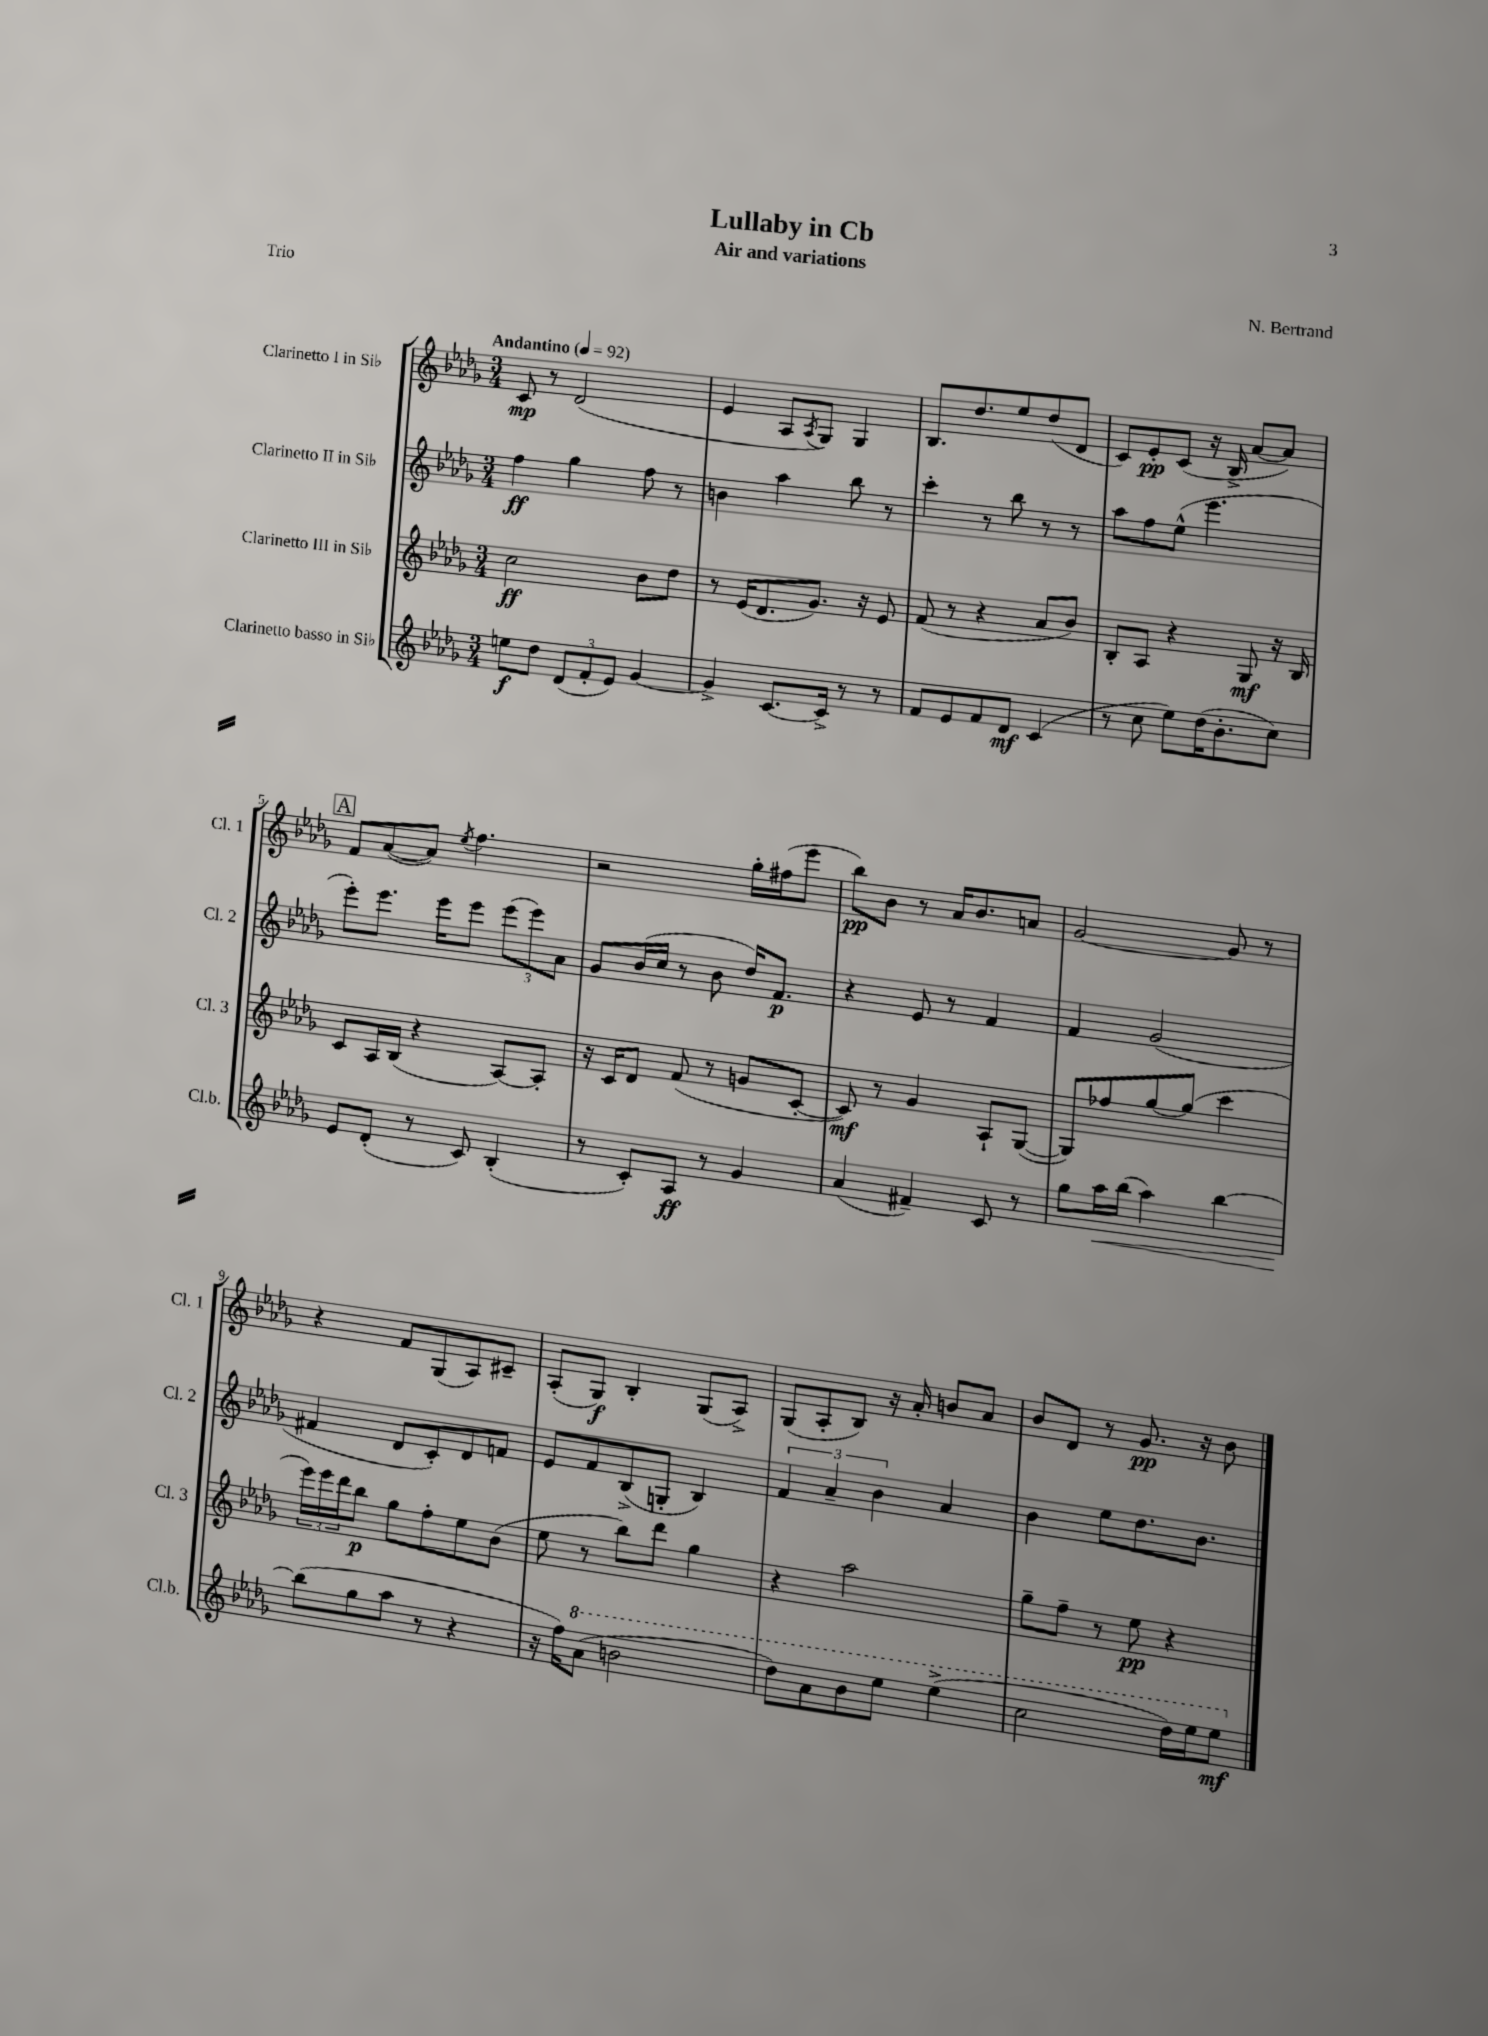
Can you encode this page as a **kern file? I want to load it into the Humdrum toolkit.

**kern	**kern	**kern	**kern
*staff4	*staff3	*staff2	*staff1
*clefG2	*clefG2	*clefG2	*clefG2
*k[b-e-a-d-g-]	*k[b-e-a-d-g-]	*k[b-e-a-d-g-]	*k[b-e-a-d-g-]
*M3/4	*M3/4	*M3/4	*M3/4
*MM92	*MM92	*MM92	*MM92
8ee	2cc	4ff	8c
8dd-	.	.	8r
(12d-	.	4gg-	(2d-
12f'	.	.	.
12e-)	.	.	.
[4g-	8b-	8ff	.
.	8dd-	8r	.
=	=	=	=
4g-^]	8r	4b	4e-
.	(16e-	.	.
.	8.d-	.	.
[8.c	.	4aa-	8A-
.	.	.	8qA-
.	8.g-)	.	8G-)
16c^]	.	.	.
8r	.	8bb-	4G-
.	16r	.	.
8r	8e-	8r	.
=	=	=	=
8f	(8f	4ccc'	8.B-
8e-	8r	.	.
.	.	.	8.dd-
8f	4r	8r	.
8d-	.	8bb-	8ee-
(4c	8a-	8r	(8dd-
.	8b-)	8r	8d-
=	=	=	=
8r	8B-'	8aa-	8c)
8cc	8A-	8ff	8e-'
8ee-)	4r	(8ee-^^	(8c
(16dd-	.	4.eee-	16r
8.b-'	.	.	16B-^
.	8G-	.	[8a-
8cc)	16r	.	8a-])
.	16B-	.	.
=	=	=	=
8e-	8c	8eee-')	8f
(8d-'	16A-	8.eee-	([8a-
.	(16B-	.	.
8r	4r	.	8a-])
.	.	16eee-	.
.	.	.	8qee-
8c)	.	8eee-	4.ff
(4B-'	[8A-)	(12eee-	.
.	.	12eee-)	.
.	8A-']	.	.
.	.	12a-	.
=	=	=	=
8r	16r	8g-	2r
.	16c	.	.
8c')	8d-	(16b-	.
.	.	16cc	.
8A-	(8f	8r	.
8r	8r	8b-	.
4g-	8g	16dd-)	16gg-'
.	.	8.f	(16ff#
.	[8c'	.	8eee-
=	=	=	=
(4a-	8c])	4r	8bb-)
.	8r	.	8b-
4f#~)	4g-	8e-	8r
.	.	8r	16a-
.	.	.	8.b-
8c	8A-`	4f	.
8r	([8G-	.	8a
=	=	=	=
8gg-	8G-])	4f	[2g-
16aa-	8ff-	.	.
(16bb-	.	.	.
4aa-)	[8gg-	(2g-	.
.	(8gg-]	.	.
[4bb-	4ccc	.	8g-]
.	.	.	8r
=	=	=	=
(8bb-]	24eee-)	4f#	4r
.	24eee-	.	.
.	24ddd-	.	.
8gg-	8bb-	.	.
8aa-	8gg-	8d-	8f
8r	8ff'	8c')	(8G-
4r	8ee-	8d-	8A-)
.	(8b-	8f	8c#~
=	=	=	=
16r	8ee-	8e-	(8A-'
16ff)	.	.	.
(8aa-	8r	8f	8G-)
2bb	8bb-)	(8B-^	4B-'
.	8ddd-	8G'	.
.	4gg-	4B-)	(8G-
.	.	.	8A-^)
=	=	=	=
8ddd-)	4r	6f	(8G-
8aa-	.	.	8A-'
.	.	6a-~	.
8bb-	2aa-	.	8B-)
.	.	6b-	.
8eee-	.	.	16r
.	.	.	16a-'
(4eee-^	.	4a-	8b
.	.	.	8a-
=	=	=	=
2ccc	8gg-~	4b-	8b-
.	8ff~	.	8d-
.	8r	8ee-	8r
.	8ee-	8.dd-	8.g-
16ddd-)	4r	.	.
16eee-	.	8.b-	16r
8eee-	.	.	8b-
==	==	==	==
*-	*-	*-	*-
